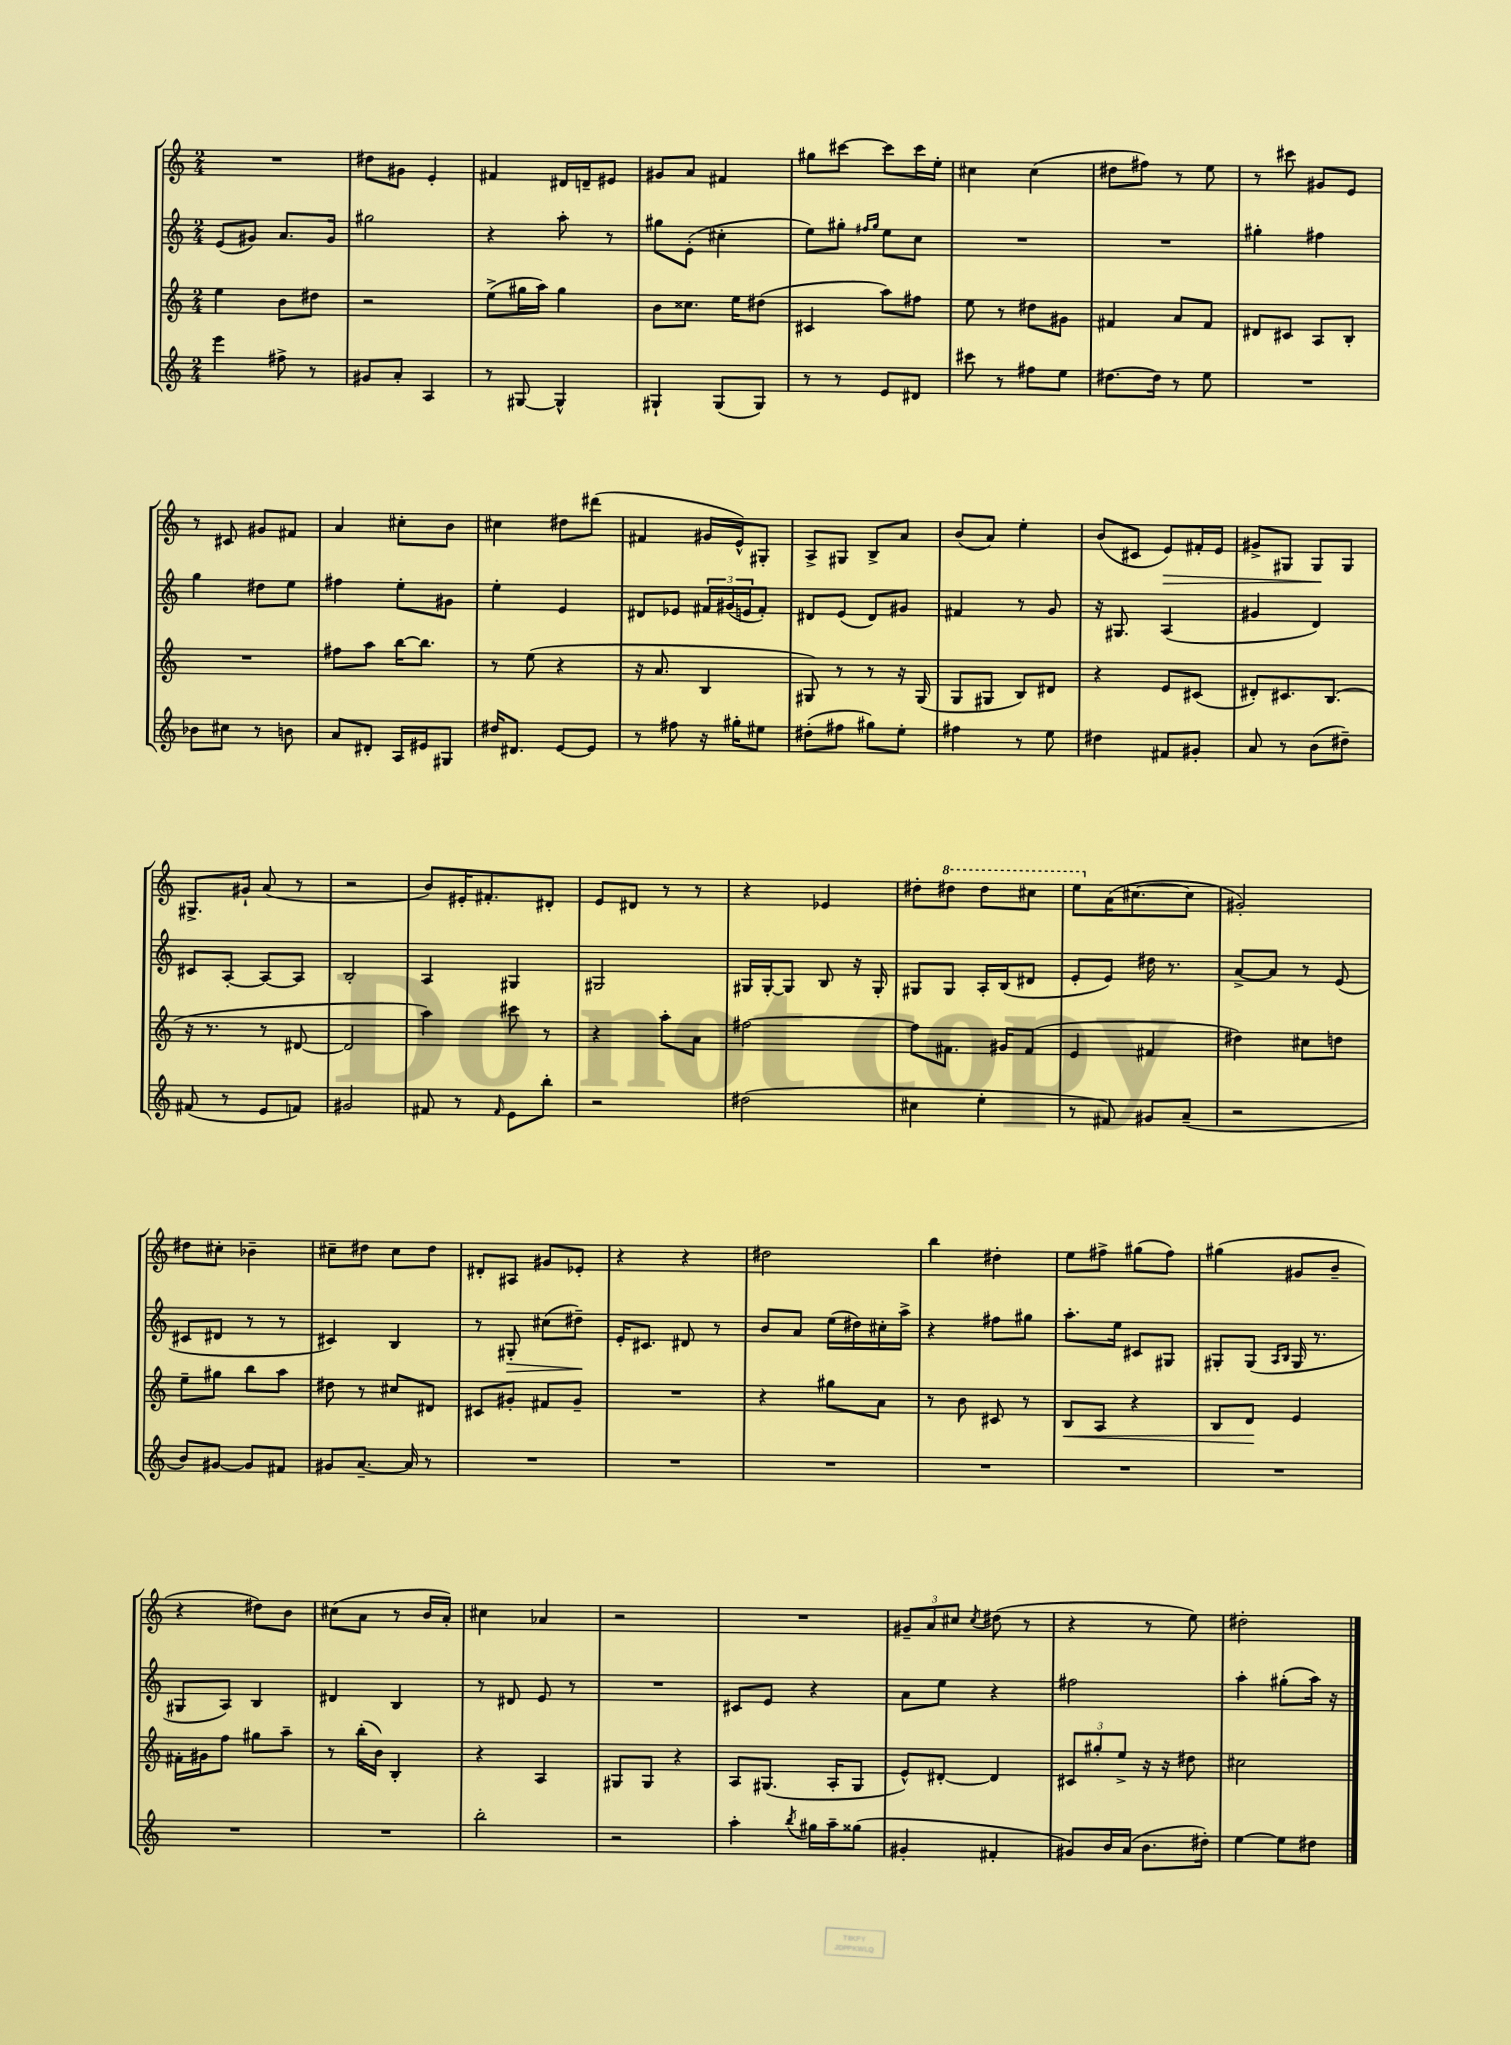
<<
\new StaffGroup <<
\new Staff = "s0" {
    \clef treble \key c \major \numericTimeSignature \time 2/4
    R2 |
    dis''8 gis'8 e'4-. |
    fis'4 dis'16 d'16-- eis'8 |
    gis'8 a'8 fis'4 |
    gis''8 cis'''8~ cis'''8 cis'''16 e''16-. |
    cis''4 cis''4( |
    dis''8 fis''8) r8 e''8 |
    r8 cis'''8 gis'8 e'8 |
    r8 cis'8 gis'8 fis'8 |
    a'4 cis''8-. b'8 |
    cis''4 dis''8 dis'''8( |
    fis'4 gis'16 e'16-^) gis8-. |
    a8-> gis8 b8-> a'8 |
    b'8( a'8) e''4-. |
    b'8( cis'8 e'8\>) fis'16-. e'16 |
    gis'8-> gis8 gis8\! gis8 |
    gis8.-> gis'16-! a'8( r8 |
    r2 |
    b'8) eis'16-. fis'8.-. dis'8-. |
    e'8 dis'8 r8 r8 |
    r4 ees'4 |
    dis''8-. \ottava #1 dis'''8 dis'''8 cis'''8 |
    e'''8 \ottava #0 a'16( cis''8.~ cis''8 |
    gis'2-.) |
    dis''8 cis''8-. bes'4-- |
    cis''8-- dis''8 cis''8 dis''8 |
    dis'8-. ais8 gis'8 ees'8-. |
    r4 r4 |
    dis''2 |
    b''4 dis''4-. |
    e''8 fis''8-> gis''8( fis''8) |
    gis''4( gis'8 b'8-- |
    r4 dis''8) b'8 |
    cis''8( a'8 r8 b'16 a'16-.) |
    cis''4 aes'4 |
    r2 |
    R2 |
    \tuplet 3/2 { gis'8-- a'8 cis''8 } \acciaccatura { cis''8 } dis''8( r8 |
    r4 r8 e''8) |
    dis''2-. \bar "|." |
}
\new Staff = "s1" {
    \clef treble \key c \major \numericTimeSignature \time 2/4
    e'8( gis'8) a'8. gis'16 |
    gis''2 |
    r4 a''8-. r8 |
    gis''8 e'8-.( cis''4-. |
    e''8) gis''8-. \grace { fis''16 gis''16 } e''8 c''8 |
    R2 |
    R2 |
    gis''4-. fis''4 |
    g''4 dis''8 e''8 |
    fis''4 e''8-. gis'8 |
    e''4-. e'4 |
    dis'8 ees'8 \tuplet 3/2 { fis'16 gis'16( e'16 } fis'8-.) |
    dis'8 e'8( dis'8) gis'8 |
    fis'4 r8 g'8 |
    r16 gis8. a4( |
    gis'4 d'4) |
    cis'8 a8~-. a8~ a8 |
    b2-. |
    a4 gis4 |
    gis2 |
    gis16 gis16~-. gis8 b8 r16 gis16-. |
    gis8 gis8 a16-. b16( dis'8 |
    e'8-. e'8) dis''16 r8. |
    a'8~-> a'8 r8 e'8( |
    cis'8 dis'8 r8 r8 |
    cis'4) b4 |
    r8 gis8-.\> cis''8( dis''8--\!) |
    e'16-. cis'8. dis'8 r8 |
    b'8 a'8 e''16( dis''16) cis''16-. a''16-> |
    r4 fis''8 gis''8 |
    a''8.-. e''16 cis'8 gis8 |
    gis8-. gis8( \grace { a16 b16 } gis16 r8. |
    gis8 a8) b4 |
    dis'4 b4 |
    r8 dis'8 e'8 r8 |
    R2 |
    cis'8 e'8 r4 |
    a'8 e''8 r4 |
    fis''2 |
    a''4-. gis''8-.( a''16) r16 \bar "|." |
}
\new Staff = "s2" {
    \clef treble \key c \major \numericTimeSignature \time 2/4
    e''4 b'8 dis''8 |
    r2 |
    e''8->( gis''16 a''16) gis''4 |
    b'8 cisis''8. e''16 dis''8( |
    cis'4 a''8) fis''8 |
    e''8 r8 dis''8 gis'8 |
    fis'4 a'8 fis'8 |
    dis'8 cis'8 a8 b8-. |
    R2 |
    fis''8 a''8 b''16~ b''8. |
    r8 e''8( r4 |
    r16 a'8. b4 |
    gis8) r8 r8 r16 gis16( |
    g8 gis8 b8) dis'8 |
    r4 e'8 cis'8( |
    dis'8-.) cis'8. b8.( |
    r16 r8. r8 dis'8~ |
    dis'2 |
    a''4) cis'''8 r8 |
    r4 a''8-. a'8 |
    fis''2~ |
    fis''8 fis'8. gis'16 fis'8( |
    e'4 fis'4 |
    dis''4) cis''8 d''8 |
    e''8-- gis''8 b''8 a''8 |
    dis''8 r8 cis''8 dis'8 |
    cis'8 gis'8-. fis'8 gis'8-- |
    R2 |
    r4 gis''8 a'8 |
    r8 b'8 cis'8 r8 |
    b8\< a8 r4 |
    b8 d'8\! e'4 |
    fis'16-. gis'16 f''8 gis''8 a''8-- |
    r8 b''16-.( b'16) b4-. |
    r4 a4 |
    gis8 gis8 r4 |
    a8 gis8.( a16-. gis8 |
    e'8-^) dis'8~-. dis'4 |
    \tuplet 3/2 { cis'8 gis''8-. e''8-> } r16 r16 dis''8 |
    cis''2 \bar "|." |
}
\new Staff = "s3" {
    \clef treble \key c \major \numericTimeSignature \time 2/4
    e'''4 fis''8-> r8 |
    gis'8 a'8-. a4 |
    r8 gis8~ gis4-^ |
    gis4-! gis8( gis8) |
    r8 r8 e'8 dis'8 |
    cis'''8 r8 fis''8 e''8 |
    dis''8.~ dis''16 r8 e''8 |
    R2 |
    bes'8 cis''8 r8 b'8 |
    a'8 dis'8-. a16 eis'16 gis8 |
    dis''16 dis'8. e'8~ e'8 |
    r8 fis''8 r16 gis''16-. eis''8 |
    dis''8-.( fis''8 gis''8) e''8-. |
    fis''4 r8 e''8 |
    dis''4 fis'8 gis'8-. |
    a'8 r8 b'8( dis''8--) |
    fis'8( r8 e'8 f'8) |
    gis'2 |
    fis'8 r8 \grace { fis'16 } e'8 b''8-. |
    r2 |
    dis''2( |
    cis''4 e''4-. |
    r8 fis'8) gis'8 a'8--( |
    r2 |
    b'8) gis'8~ gis'8 fis'8 |
    gis'8 a'8.~-- a'16 r8 |
    R2 |
    R2 |
    R2 |
    R2 |
    R2 |
    R2 |
    R2 |
    R2 |
    b''2-. |
    r2 |
    a''4-. \acciaccatura { b''8 } gis''16 a''16-- gisis''8( |
    gis'4-. fis'4-. |
    gis'8) b'16 a'16( b'8. dis''16-.) |
    e''4~ e''8 dis''8 \bar "|." |
}
>>
>>
\layout { \context { \Score \remove "Bar_number_engraver" } }
